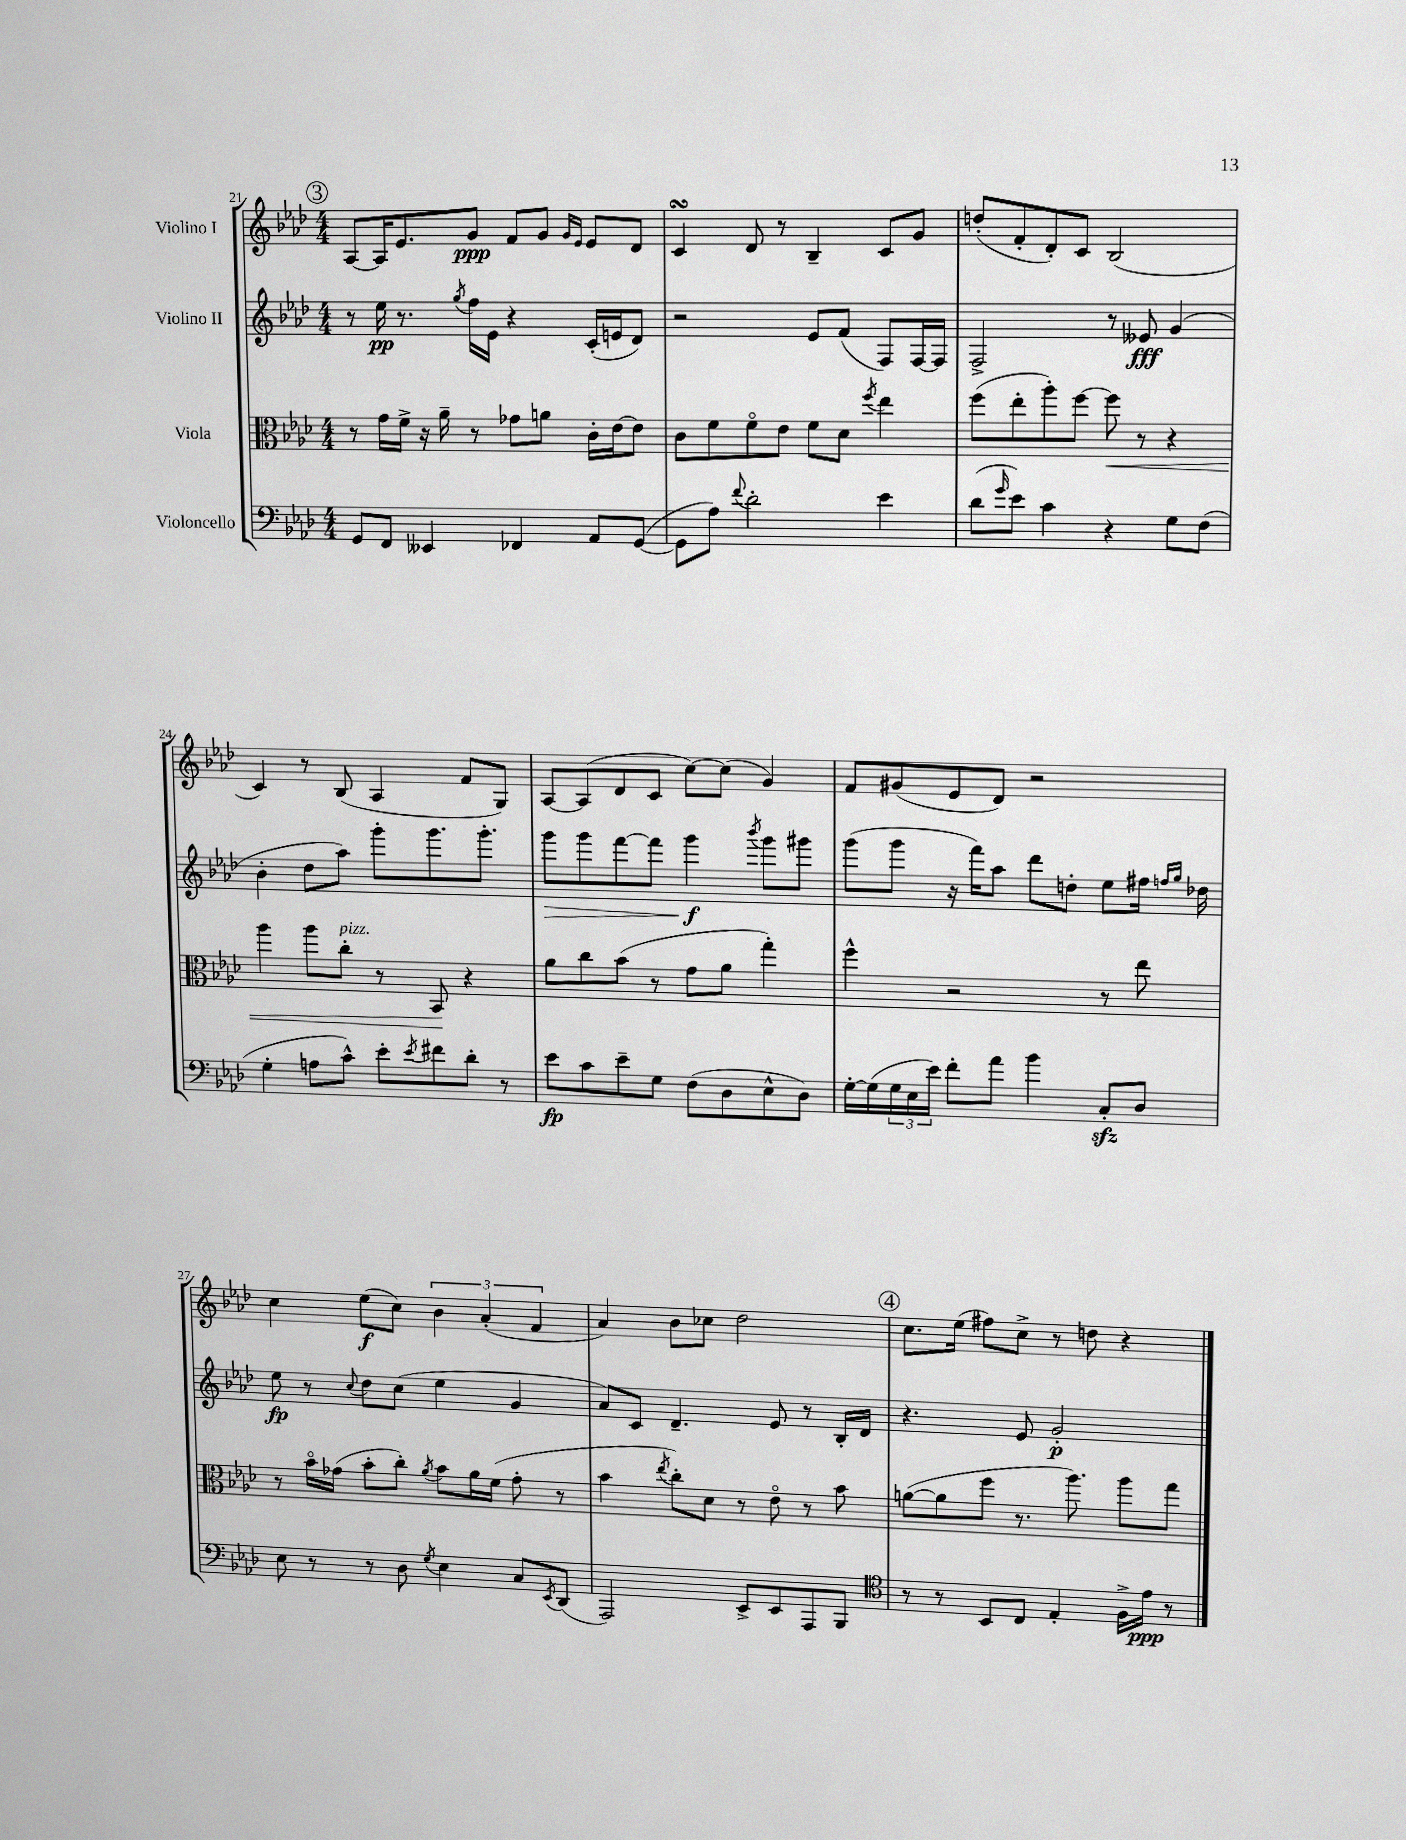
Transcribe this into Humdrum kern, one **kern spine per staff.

**kern	**kern	**kern	**kern
*staff4	*staff3	*staff2	*staff1
*clefF4	*clefC3	*clefG2	*clefG2
*k[b-e-a-d-]	*k[b-e-a-d-]	*k[b-e-a-d-]	*k[b-e-a-d-]
*M4/4	*M4/4	*M4/4	*M4/4
8GG	8r	8r	[8A-
8FF	16g	16ee-	16A-]
.	16f^	8.r	8.e-
4EE--	16r	.	.
.	16a-~	.	.
.	.	8qgg	.
.	8r	16ff	8g
.	.	16e-	.
4FF-	8g-	4r	8f
.	8a	.	8g
.	.	.	16qqg
.	.	.	16qqe-
8AA-	16c'	(16c'	8e-
.	[16e-	16e	.
([8GG	8e-]	8d-)	8d-
=	=	=	=
8GG]	8c	2r	4c
8A-)	8f	.	.
8qqf	.	.	.
2d-'	8fo	.	8d-
.	8e-	.	8r
.	8f	8e-	4B-~
.	8d-	(8f	.
.	8qff	.	.
4e-	4ee-	8F)	8c
.	.	[16F	8g
.	.	16F]	.
=	=	=	=
(8d-	(8ff	2F^	(8dd'
16qqg	.	.	.
8e-)	8ee-'	.	8f'
4c	8aa-')	.	8d-')
.	[8ff	.	8c
4r	8ff]	8r	(2B-
.	8r	8e--	.
8G	4r	(4g	.
(8F	.	.	.
=	=	=	=
4G'	4aa-	4b-'	4c)
8A	8aa-	8dd-	8r
8c^^)	8cc'	8aa-)	(8B-
8e-'	8r	8ggg'	4A-
8qe-	.	.	.
8f#	8BB-	8.ggg	.
8d-'	4r	.	8f
.	.	8.ggg'	.
8r	.	.	8G)
=	=	=	=
8e-	8a-	8ggg	[8A-
8c	8cc	8ggg	(8A-]
8e-~	(8b-	[8fff	8d-
8G	8r	8fff]	8c
(8F	8g	4ggg	[8cc)
8D-	8a-	.	(8cc]
.	.	8qbbb-	.
8E-^^	4gg')	8ggg	4g)
8D-)	.	8ggg#	.
=	=	=	=
[16G'	4ff^^	(8ggg	8f
(16G]	.	.	.
24G	.	8ggg	(8g#
24E-	.	.	.
24e-)	.	.	.
8f'	2r	16r	8e-
.	.	16fff)	.
8a-	.	8aa-	8d-)
4b-	.	8ddd-	2r
.	.	8dd'	.
8C'	8r	8ee-	.
8D-	8ee-	16ff#	.
.	.	16qqff	.
.	.	16qqgg	.
.	.	16dd-	.
=	=	=	=
8E-	8r	8ee-	4cc
8r	16b-o	8r	.
.	(16g-	.	.
.	.	8qqcc	.
8r	8b-'	8dd-	(8ee-
8D-	8cc')	(8cc	8cc)
8qG	8qa-	.	.
4E-	8b-	4ee-	6b-
.	16a-	.	.
.	.	.	(6a-'
.	(16f	.	.
8C	8g-'	4g	.
.	.	.	6f
8qEE-	.	.	.
(8DD-	8r	.	.
=	=	=	=
2AAA-)	4b-	8a-)	4a-)
.	.	8c	.
.	8qee-	.	.
.	8cc')	4.d-~	8b-
.	8d-	.	8cc-
8EE-^	8r	.	2dd-
8EE-	8e-o	8e-	.
8AAA-	8r	8r	.
8BBB-	8b-	16B-'	.
.	.	16d-	.
=	=	=	=
*clefC4	*	*	*
8r	([8a	4.r	8.cc
8r	8a]	.	.
.	.	.	(16ee-
8BB-	8ff	.	8ff#)
8C	8.r	8e-	8cc^
4E-'	.	2g'	8r
.	8.aa-)	.	.
.	.	.	8dd
16F^	8aa-	.	4r
16e-	.	.	.
8r	8gg	.	.
==	==	==	==
*-	*-	*-	*-
